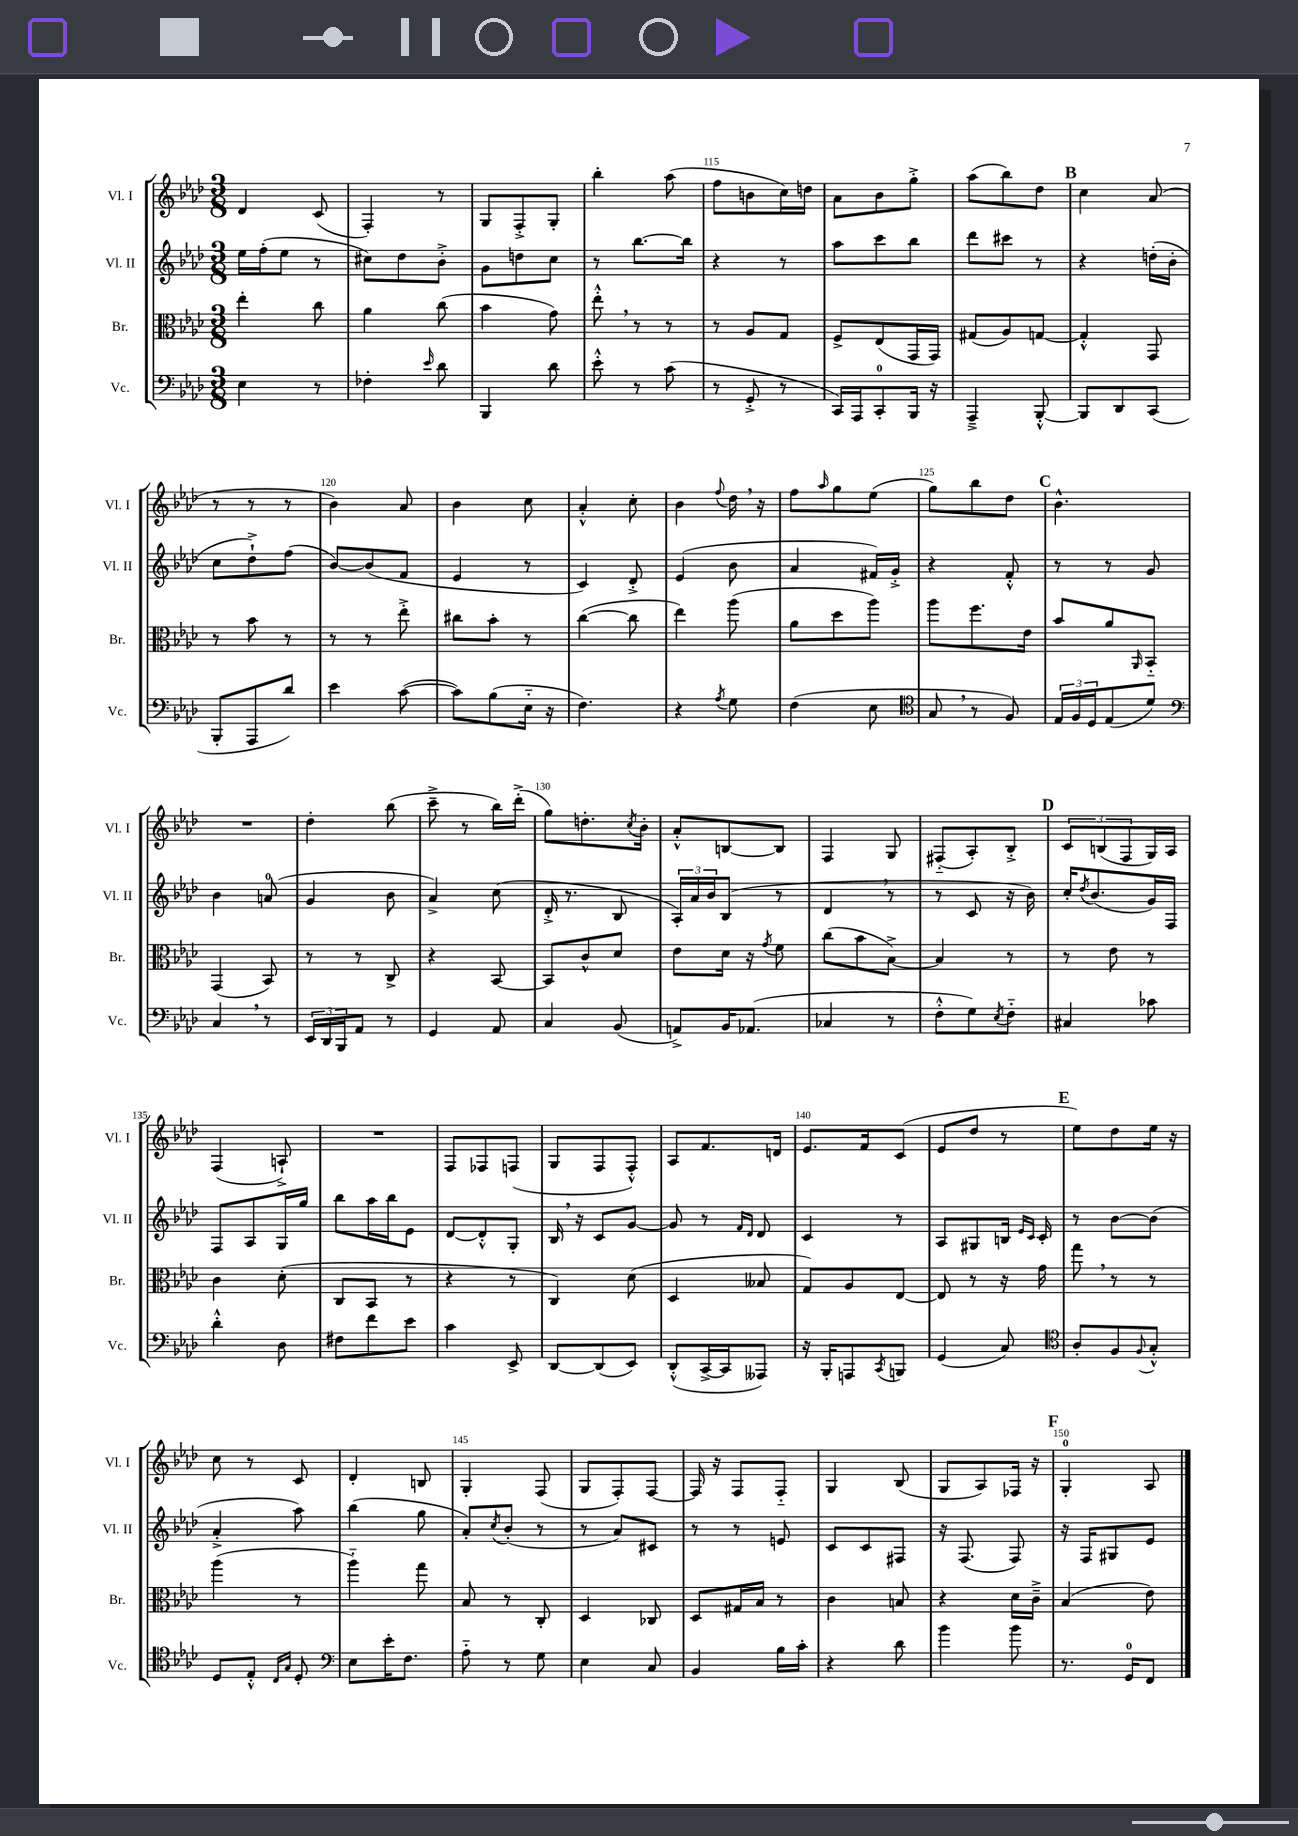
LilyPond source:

<<
\new StaffGroup <<
\new Staff = "s0" \with { instrumentName = "Vl. I" shortInstrumentName = "Vl. I" } {
    \clef treble \key aes \major \numericTimeSignature \time 3/8
    des'4 c'8( |
    f4-.) r8 |
    g8 f8-.-> g8-. |
    bes''4-. aes''8( |
    f''8 b'8 c''16) d''16 |
    aes'8 bes'8 g''8-.-> |
    aes''8( bes''8) des''8 |
    \mark \markup { \bold "B" } c''4 aes'8( |
    r8 r8 r8 |
    bes'4) aes'8 |
    bes'4 c''8 |
    aes'4-.-^ c''8-. |
    bes'4 \appoggiatura { f''8 } des''16 \breathe r16 |
    f''8 \grace { aes''16 } g''8 ees''8( |
    g''8) bes''8 des''8 |
    \mark \markup { \bold "C" } bes'4.-^ |
    R4. |
    des''4-. bes''8( |
    c'''8---> r8 bes''16) des'''16-.->( |
    g''8) d''8.-. \acciaccatura { c''8 } bes'16-. |
    aes'8-.-^ b8~ b8 |
    f4 g8 |
    fis8-_( aes8-.) bes8-.-> |
    \mark \markup { \bold "D" } \tuplet 3/2 { c'8 b8( f8 } g16) aes16 |
    f4( a8-!->) |
    R4. |
    f8 fes8 f8( |
    g8 f8 f8-.-^) |
    aes8 f'8. d'16 |
    ees'8. f'16 c'8( |
    ees'8 des''8 r8 |
    \mark \markup { \bold "E" } ees''8) des''8 ees''16 r16 |
    c''8 r8 c'8 |
    des'4-. b8 |
    g4-. f8( |
    g8 f8-.) f8~ |
    f16 r16 f8 f8-_ |
    g4 bes8( |
    g8 aes8) fes16 r16 |
    \mark \markup { \bold "F" } g4-0-. aes8 \bar "|." |
}
\new Staff = "s1" \with { instrumentName = "Vl. II" shortInstrumentName = "Vl. II" } {
    \clef treble \key aes \major \numericTimeSignature \time 3/8
    ees''16 f''16-.( ees''8 r8 |
    cis''8) des''8 bes'8-.-> |
    g'8 d''8 c''8 |
    r8 bes''8.~ bes''16 |
    r4 r8 |
    aes''8 c'''8 bes''8 |
    des'''8 cis'''8 r8 |
    \mark \markup { \bold "B" } r4 d''16-.( bes'16-. |
    c''8 des''8-!->) f''8( |
    bes'8~) bes'8( f'8 |
    ees'4 r8 |
    c'4) des'8-.-> |
    ees'4( bes'8 |
    aes'4 fis'16) g'16-.-> |
    r4 f'8-.-^ |
    \mark \markup { \bold "C" } r8 r8 g'8 |
    bes'4 a'8-0( |
    g'4 bes'8 |
    aes'4->) c''8( |
    des'16-.-> r8. bes8 |
    \tuplet 3/2 { aes16-.) aes'16 bes'16 } bes8( r8 |
    des'4 \breathe r8 |
    r8 c'8 r16 bes'16) |
    \mark \markup { \bold "D" } c''16-. \acciaccatura { des''8 } bes'8.( g'16) f16 |
    f8 aes8 g16 g''16 |
    bes''8 aes''16 bes''16 ees'8 |
    des'8~ des'8-.-^ g8-. |
    bes16 \breathe r16 c'8 g'8~ |
    g'8 r8 \grace { f'16 des'16 } des'8 |
    c'4 r8 |
    aes8 gis8 b16 \grace { ees'16 c'16 } c'16-. |
    \mark \markup { \bold "E" } r8 bes'8~ bes'8( |
    aes'4-.-> aes''8) |
    bes''4( g''8 |
    aes'8-.) \acciaccatura { c''8 } bes'8-.( r8 |
    r8 aes'8) cis'8 |
    r8 r8 e'8 |
    c'8 c'8 fis8 |
    r16 f8.( f8) |
    \mark \markup { \bold "F" } r16 f16 gis8 ees'8 \bar "|." |
}
\new Staff = "s2" \with { instrumentName = "Br." shortInstrumentName = "Br." } {
    \clef alto \key aes \major \numericTimeSignature \time 3/8
    ees''4-. c''8 |
    aes'4 c''8( |
    bes'4 g'8) |
    ees''8-.-^ \breathe r8 r8 |
    r8 aes8 g8 |
    f8-> ees8( g,16 g,16) |
    gis8( aes8) g8~ |
    \mark \markup { \bold "B" } g4-.-^ g,8 |
    r8 bes'8 r8 |
    r8 r8 ees''8-.-> |
    cis''8 bes'8-. r8 |
    c''4~( c''8 |
    ees''4) aes''8( |
    aes'8 des''8 aes''8) |
    aes''8 f''8. ees'16 |
    \mark \markup { \bold "C" } bes'8 aes'8 \grace { aes,16 } bes,8-_ |
    g,4( bes,8) |
    r8 r8 c8-> |
    r4 bes,8~ |
    bes,8 c'8-^ des'8 |
    ees'8 des'16 r16 \acciaccatura { g'8 } f'8 |
    c''8( bes'8 bes8~->) |
    bes4 r8 |
    \mark \markup { \bold "D" } r8 ees'8 r8 |
    c'4 des'8-.( |
    c8 bes,8 r8 |
    r4 r8 |
    c4) des'8( |
    des4 beses8 |
    g8) aes8 ees8~ |
    ees8 r8 r16 g'16 |
    \mark \markup { \bold "E" } g''8 \breathe r8 r8 |
    aes''4( r8 |
    aes''4-_) g''8 |
    bes8 r8 c8-. |
    des4 ces8 |
    des8 gis16 bes16 r8 |
    c'4 b8 |
    r4 des'16 c'16---> |
    \mark \markup { \bold "F" } bes4( ees'8) \bar "|." |
}
\new Staff = "s3" \with { instrumentName = "Vc." shortInstrumentName = "Vc." } {
    \clef bass \key aes \major \numericTimeSignature \time 3/8
    ees4 r8 |
    fes4-. \grace { ees'16 } des'8 |
    bes,,4 des'8 |
    ees'8-.-^ r8 c'8( |
    r8 g,8-.-> r8 |
    c,16) aes,,16 c,8-0-. bes,,16 r16 |
    aes,,4---> bes,,8~-.-^ |
    \mark \markup { \bold "B" } bes,,8 des,8 c,8( |
    bes,,8-. aes,,8 des'8) |
    ees'4 c'8~( |
    c'8) bes8( ees16-_ r16 |
    f4.) |
    r4 \acciaccatura { aes8 } g8 |
    f4( ees8 |
    \clef tenor g8 \breathe r8 f8) |
    \mark \markup { \bold "C" } \tuplet 3/2 { ees16 f16 des16 } ees8( des'8) |
    \clef bass c4 \breathe r8 |
    \tuplet 3/2 { ees,16 des,16 bes,,16 } aes,8 r8 |
    g,4 aes,8 |
    c4 bes,8( |
    a,8->) bes,16 aes,8.( |
    ces4 r8 |
    f8-.-^ g8) \acciaccatura { ees8 } f8-_ |
    \mark \markup { \bold "D" } cis4 ces'8 |
    des'4-.-^ des8 |
    fis8 f'8 ees'8 |
    c'4 ees,8-> |
    des,8~ des,8( ees,8) |
    des,8-.-^( c,16~-> c,16 aeses,,8) |
    r16 bes,,16-. a,,8 \acciaccatura { c,8 } b,,8 |
    g,4( c8) |
    \mark \markup { \bold "E" } \clef tenor aes8-. f8 \appoggiatura { f8 } g8-.-^ |
    des8 ees8-.-^ \grace { c16 g16 } des8-. |
    \clef bass ees8 ees'16-. f8. |
    aes8-_ r8 g8 |
    ees4 c8 |
    bes,4 bes16 c'16-. |
    r4 des'8 |
    bes'4 bes'8 |
    \mark \markup { \bold "F" } r8. g,16-0 f,8 \bar "|." |
}
>>
>>
\layout { \context { \Score currentBarNumber = #111 \override BarNumber.break-visibility = ##(#f #t #t) barNumberVisibility = #(every-nth-bar-number-visible 5) } }
